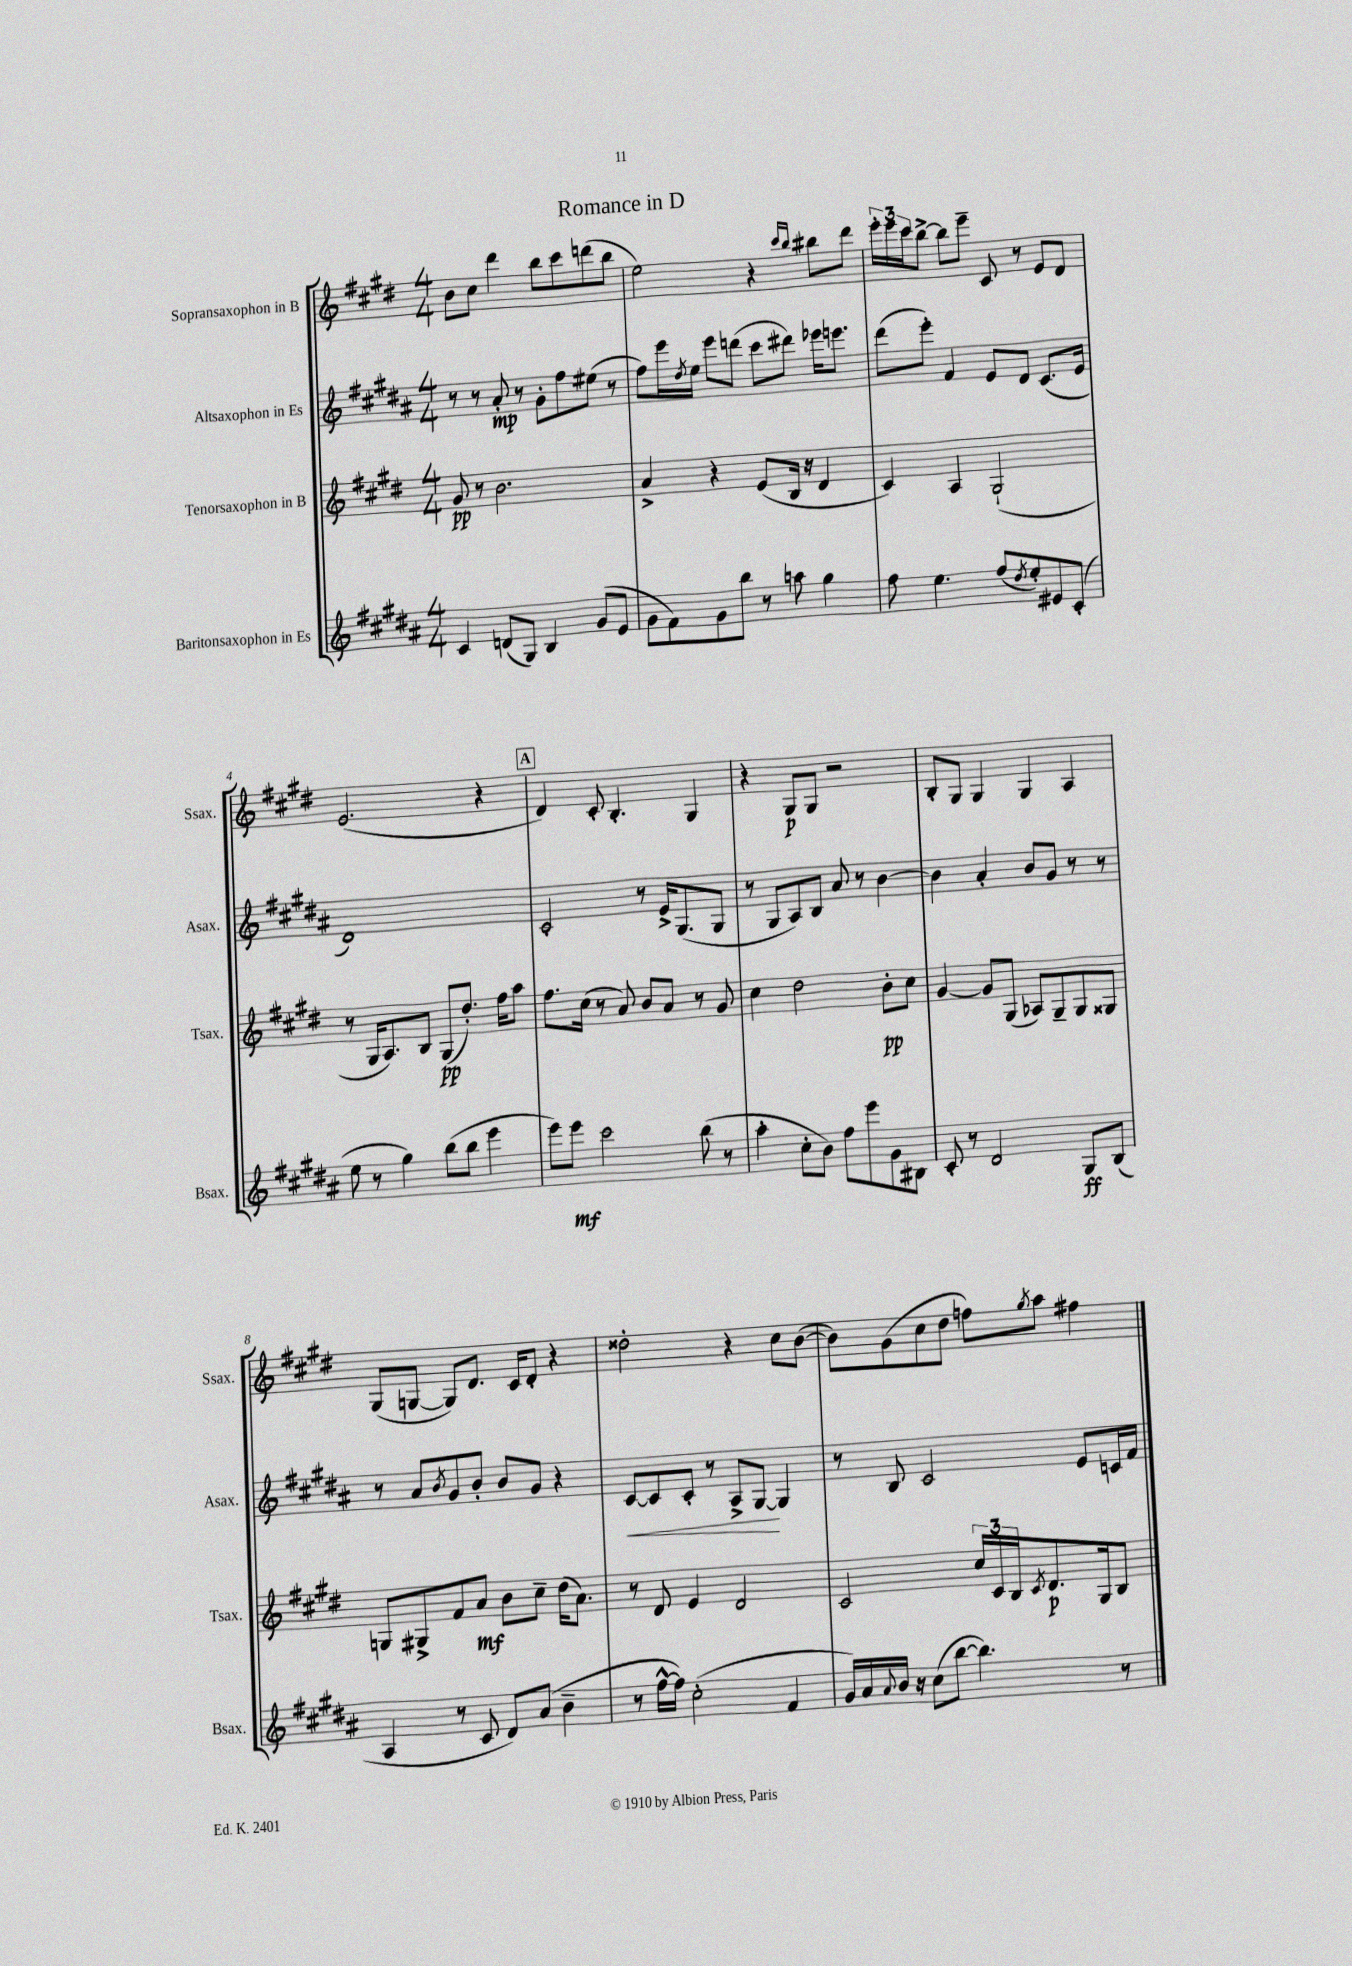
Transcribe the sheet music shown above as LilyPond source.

\header { title = "Romance in D" }
<<
\new StaffGroup <<
\new Staff = "s0" \with { instrumentName = "Sopransaxophon in B" shortInstrumentName = "Ssax." } {
    \clef treble \key e \major \numericTimeSignature \time 4/4
    b'8 cis''8 dis'''4 b''8 cis'''8 d'''8( b''8 |
    e''2) r4 \grace { cis'''16 b''16 } bis''8 dis'''8 |
    \tuplet 3/2 { e'''16-. e'''16 cis'''16 } b''8~-> b''8 e'''8-- cis'8 r8 e'8 dis'8 |
    e'2.( r4 |
    \mark \markup { \box "A" } dis'4) cis'8-. b4.-. gis4 |
    r4 gis8\p gis8 r2 |
    b8-. gis8 gis4 gis4 a4 |
    gis8( g8~ g8) dis'8. cis'16 dis'8-. r4 |
    disis''2-. r4 cis''8 b'8~( |
    b'8) gis'8( cis''8 dis''8 f''8) \acciaccatura { gis''8 } a''8 fis''4 \bar "|." |
}
\new Staff = "s1" \with { instrumentName = "Altsaxophon in Es" shortInstrumentName = "Asax." } {
    \clef treble \key b \major \numericTimeSignature \time 4/4
    r8 r8 ais'8-.\mp r8 gis'8-. fis''8 eis''8( r8 |
    fis''8) e'''16 \acciaccatura { dis''8 } e''16 e'''8 d'''8( cis'''8 dis'''8) ees'''16 e'''8. |
    dis'''8( e'''8-.) fis'4 e'8 dis'8 cis'8.( e'16 |
    dis'1) |
    \mark \markup { \box "A" } cis'2-. r8 e'16-> gis8.( gis8 |
    r8 gis8 ais8) b8 ais'8 r8 b'4~ |
    b'4 ais'4-. b'8 gis'8 r8 r8 |
    r8 ais'8 \acciaccatura { b'8 } gis'8 b'8-. b'8 gis'8 r4 |
    cis'8~\< cis'8 cis'8-. r8 ais8-> gis8~\! gis4 |
    r8 b8 cis'2 e'8 c'16 fis'16 \bar "|." |
}
\new Staff = "s2" \with { instrumentName = "Tenorsaxophon in B" shortInstrumentName = "Tsax." } {
    \clef treble \key e \major \numericTimeSignature \time 4/4
    gis'8\pp r8 b'2. |
    a'4-> r4 e'8( b16 r16 dis'4 |
    cis'4) a4 gis2-!( |
    r8 gis16 a8.) b8 gis8\pp( dis''8.-.) fis''16 a''8 |
    \mark \markup { \box "A" } fis''8. cis''16( r8 a'8) b'8 a'8 r8 gis'8 |
    cis''4 dis''2 b'8-.\pp cis''8 |
    gis'4~ gis'8 gis8( aes8) gis8-- gis8 gisis8 |
    g8 gis8-> fis'8 a'8\mf b'8 cis''8-- dis''16( a'8.) |
    r8 dis'8 e'4 dis'2 |
    cis'2 \tuplet 3/2 { cis''16 cis'16 b16 } \acciaccatura { cis'8 } dis'8.\p gis16 b8 \bar "|." |
}
\new Staff = "s3" \with { instrumentName = "Baritonsaxophon in Es" shortInstrumentName = "Bsax." } {
    \clef treble \key b \major \numericTimeSignature \time 4/4
    cis'4 d'8( gis8) b4 gis'8( e'8 |
    gis'8 fis'8) gis'8 b''8 r8 a''8 gis''4 |
    fis''8 e''4. fis''8( \acciaccatura { dis''8 } e''8-.) eis'8 cis'8-.( |
    e''8 r8 gis''4) b''8( b''8 e'''4 |
    \mark \markup { \box "A" } e'''8) e'''8\mf cis'''2 b''8( r8 |
    ais''4-. cis''8-. b'8) fis''8 e'''8 gis'8 bis8 |
    cis'8-. r8 dis'2 gis8\ff b8( |
    ais4 r8 cis'8 dis'8) ais'8( b'4-- |
    r8 fis''16~-^ fis''16) cis''2-.( fis'4 |
    gis'16) ais'16 \appoggiatura { ais'8 } b'16 r16 cis''8( b''8~ b''4.) r8 \bar "|." |
}
>>
>>
